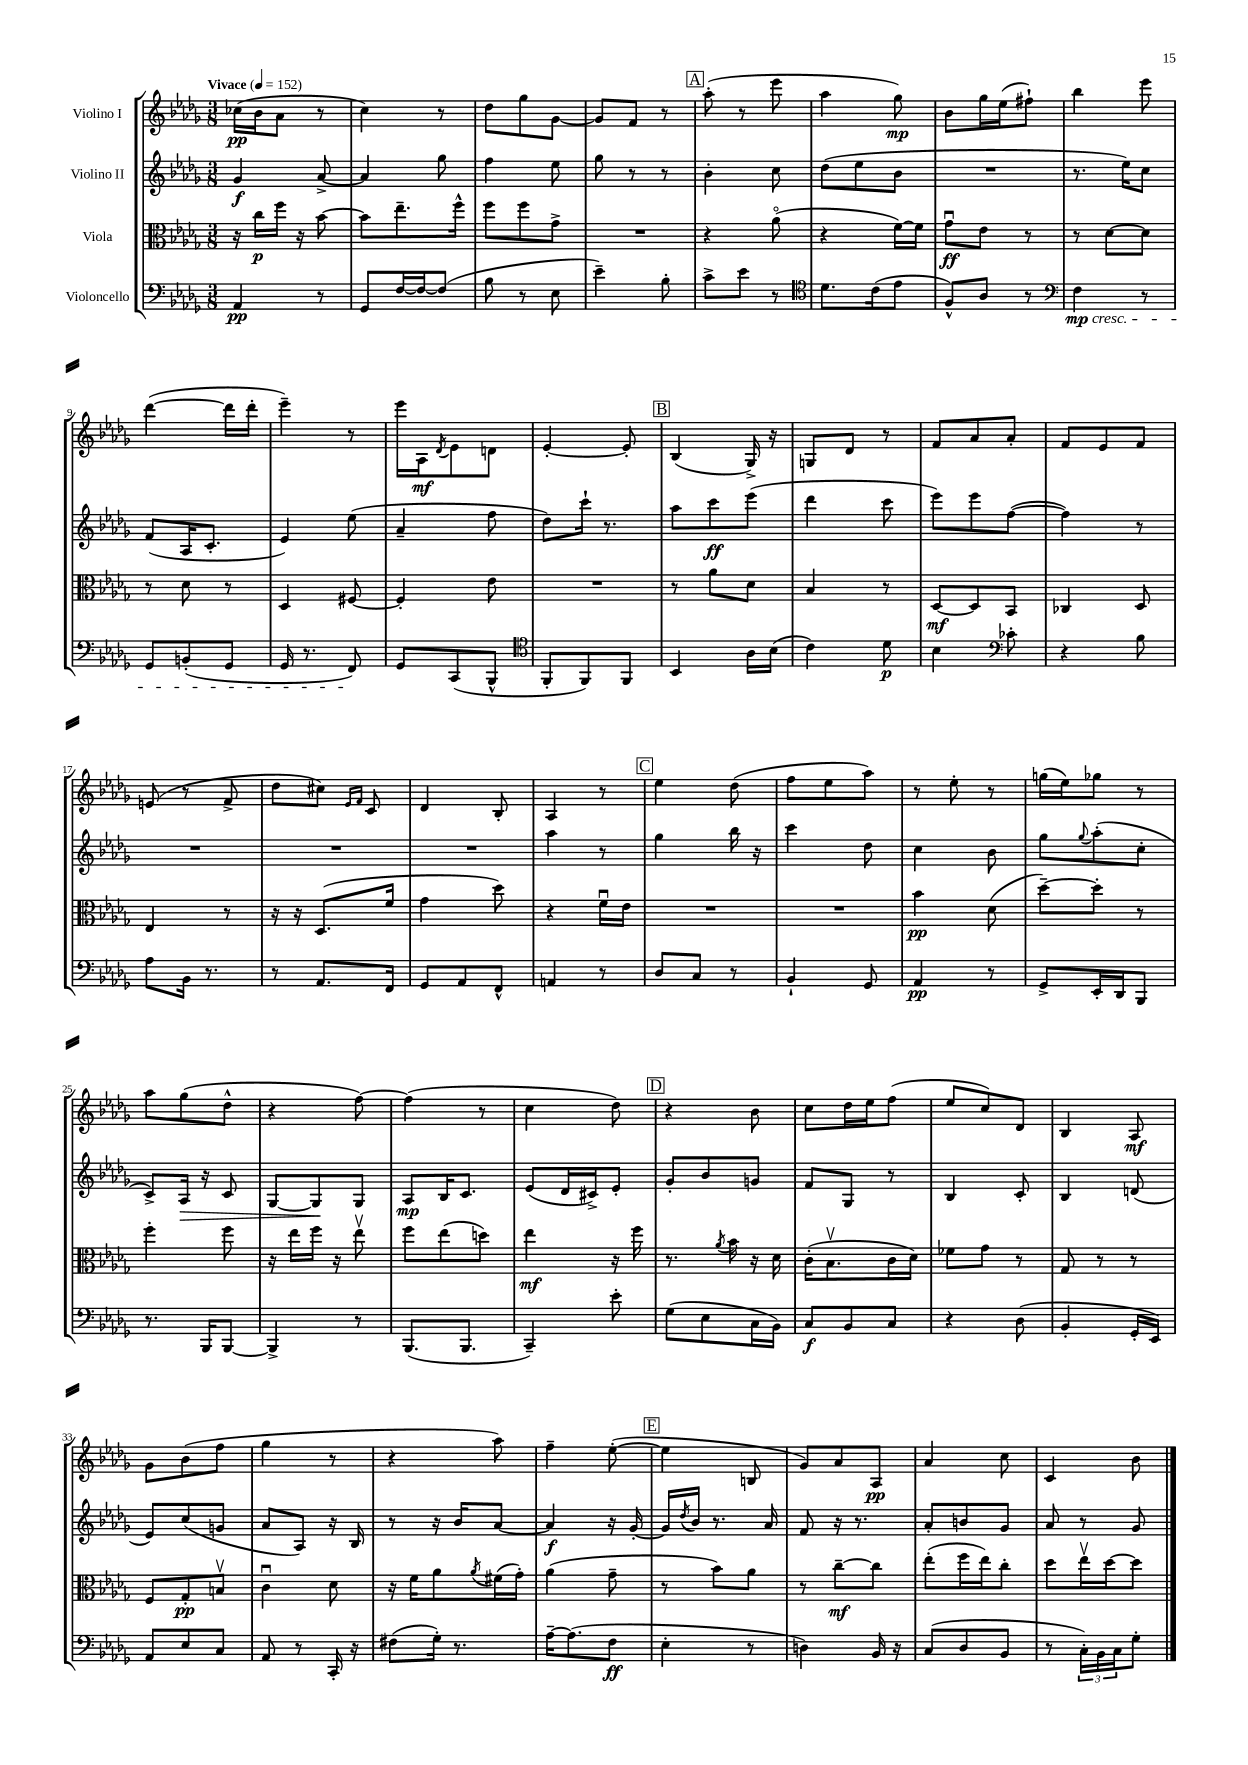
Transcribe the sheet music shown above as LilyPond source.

<<
\new StaffGroup <<
\new Staff = "s0" \with { instrumentName = "Violino I" } {
    \clef treble \key des \major \numericTimeSignature \time 3/8 \tempo "Vivace" 4 = 152
    ces''16\pp( bes'16 aes'8 r8 |
    c''4) r8 |
    des''8 ges''8 ges'8~ |
    ges'8 f'8 r8 |
    \mark \markup { \box "A" } aes''8-.( r8 ees'''8 |
    aes''4 ges''8\mp) |
    bes'8 ges''16 ees''16( fis''8-!) |
    bes''4 ees'''8 |
    des'''4~( des'''16 des'''16-. |
    ees'''4--) r8 |
    ees'''16 aes16\mf \acciaccatura { des'8 } ees'8 d'8 |
    ees'4~-. ees'8-. |
    \mark \markup { \box "B" } bes4( ges16->) r16 |
    g8 des'8 r8 |
    f'8 aes'8 aes'8-. |
    f'8 ees'8 f'8 |
    e'8( r8 f'8-> |
    des''8 cis''8) \grace { ees'16 f'16 } c'8 |
    des'4 bes8-. |
    aes4 r8 |
    \mark \markup { \box "C" } ees''4 des''8( |
    f''8 ees''8 aes''8) |
    r8 ees''8-. r8 |
    g''16( ees''16) ges''8 r8 |
    aes''8 ges''8( des''8-^ |
    r4 f''8~) |
    f''4( r8 |
    c''4 des''8) |
    \mark \markup { \box "D" } r4 bes'8 |
    c''8 des''16 ees''16 f''8( |
    ees''8 c''8) des'8 |
    bes4 aes8\mf |
    ges'8 bes'8( f''8 |
    ges''4 r8 |
    r4 aes''8) |
    f''4-- ees''8~-.( |
    \mark \markup { \box "E" } ees''4 b8 |
    ges'8) aes'8 aes8\pp |
    aes'4 c''8 |
    c'4 bes'8 \bar "|." |
}
\new Staff = "s1" \with { instrumentName = "Violino II" } {
    \clef treble \key des \major \numericTimeSignature \time 3/8
    ges'4\f aes'8~-> |
    aes'4 ges''8 |
    f''4 ees''8 |
    ges''8 r8 r8 |
    \mark \markup { \box "A" } bes'4-. c''8 |
    des''8( ees''8 bes'8 |
    R4. |
    r8. ees''16) c''8 |
    f'8( aes16 c'8.-. |
    ees'4) ees''8( |
    aes'4-- f''8 |
    des''8) c'''16-! r8. |
    \mark \markup { \box "B" } aes''8 c'''8\ff ees'''8( |
    des'''4 c'''8 |
    ees'''8) ees'''8 f''8~( |
    f''4) r8 |
    R4. |
    R4. |
    R4. |
    aes''4 r8 |
    \mark \markup { \box "C" } ges''4 bes''16 r16 |
    c'''4 des''8 |
    c''4 bes'8 |
    ges''8 \appoggiatura { ges''8 } aes''8-.( c''8-. |
    c'8->) aes16\> r16 c'8 |
    ges8~ ges8\! ges8 |
    aes8\mp bes16 c'8. |
    ees'8( des'16 cis'16->) ees'8-. |
    \mark \markup { \box "D" } ges'8-. bes'8 g'8 |
    f'8 ges8 r8 |
    bes4 c'8-. |
    bes4 d'8( |
    ees'8) c''8( g'8 |
    aes'8 aes8) r16 bes16 |
    r8 r16 bes'16 aes'8~ |
    aes'4\f r16 ges'16~-. |
    \mark \markup { \box "E" } ges'16 \acciaccatura { des''8 } bes'16 r8. aes'16 |
    f'8 r16 r8. |
    aes'8-. b'8 ges'8 |
    aes'8 r8 ges'8 \bar "|." |
}
\new Staff = "s2" \with { instrumentName = "Viola" } {
    \clef alto \key des \major \numericTimeSignature \time 3/8
    r16 c''16\p f''16 r16 bes'8~ |
    bes'8 ees''8.-- f''16-^ |
    f''8 f''8 ges'8-> |
    R4. |
    \mark \markup { \box "A" } r4 aes'8\flageolet( |
    r4 f'16~) f'16 |
    ges'8\downbow\ff ees'8 r8 |
    r8 des'8~ des'8 |
    r8 des'8 r8 |
    des4 fis8~ |
    fis4-. ees'8 |
    R4. |
    \mark \markup { \box "B" } r8 aes'8 des'8 |
    bes4 r8 |
    des8~\mf des8 bes,8 |
    ces4 des8 |
    ees4 r8 |
    r16 r16 des8.( f'16 |
    ges'4 des''8) |
    r4 f'16\downbow ees'16 |
    \mark \markup { \box "C" } R4. |
    R4. |
    bes'4\pp des'8( |
    des''8~--) des''8-. r8 |
    f''4-. f''8 |
    r16 ees''16 f''16 r16 ees''8\upbow |
    f''8 ees''8( d''8) |
    ees''4\mf r16 f''16 |
    \mark \markup { \box "D" } r8. \acciaccatura { aes'8 } bes'16 r16 des'16 |
    c'16-.( bes8.\upbow c'16 des'16) |
    fes'8 ges'8 r8 |
    ges8 r8 r8 |
    f8 ges8-.\pp b8\upbow |
    c'4\downbow des'8 |
    r16 f'16 aes'8 \acciaccatura { aes'8 } fis'16( ges'16-.) |
    aes'4( ges'8-- |
    \mark \markup { \box "E" } r8 bes'8) aes'8 |
    r8 c''8~--\mf c''8 |
    ees''8-.( f''16 ees''16) c''8-. |
    des''8 ees''16\upbow des''16~ des''8 \bar "|." |
}
\new Staff = "s3" \with { instrumentName = "Violoncello" } {
    \clef bass \key des \major \numericTimeSignature \time 3/8
    aes,4\pp r8 |
    ges,8 f16~ f16~ f8( |
    bes8 r8 ees8 |
    ees'4--) bes8-. |
    \mark \markup { \box "A" } c'8-> ees'8 r8 |
    \clef tenor des'8. c'16( ees'8 |
    f8-^) aes8 r8 |
    \clef bass f4\mp\cresc r8 |
    ges,8 b,8-.( ges,8 |
    ges,16 r8. f,8\!) |
    ges,8 c,8( bes,,8-^ |
    \clef tenor f,8-. f,8) f,8 |
    \mark \markup { \box "B" } bes,4 aes16 bes16( |
    c'4) des'8\p |
    bes4 \clef bass ces'8-. |
    r4 bes8 |
    aes8 bes,16 r8. |
    r8 aes,8. f,16 |
    ges,8 aes,8 f,8-^ |
    a,4 r8 |
    \mark \markup { \box "C" } des8 c8 r8 |
    bes,4-! ges,8 |
    aes,4\pp r8 |
    ges,8-> ees,16-. des,16 bes,,8 |
    r8. bes,,16 bes,,8~ |
    bes,,4-> r8 |
    bes,,8.( bes,,8. |
    c,4--) ees'8-. |
    \mark \markup { \box "D" } ges8( ees8 c16 bes,16) |
    c8\f bes,8 c8 |
    r4 des8( |
    bes,4-. ges,16-. ees,16) |
    aes,8 ees8 c8 |
    aes,8 r8 c,16-. r16 |
    fis8( ges16-.) r8. |
    aes16~-- aes8.( f8\ff |
    \mark \markup { \box "E" } ees4-. r8 |
    d4) bes,16 r16 |
    c8( des8 bes,8 |
    r8 \tuplet 3/2 { c16-.) bes,16 c16 } ges8-. \bar "|." |
}
>>
>>
